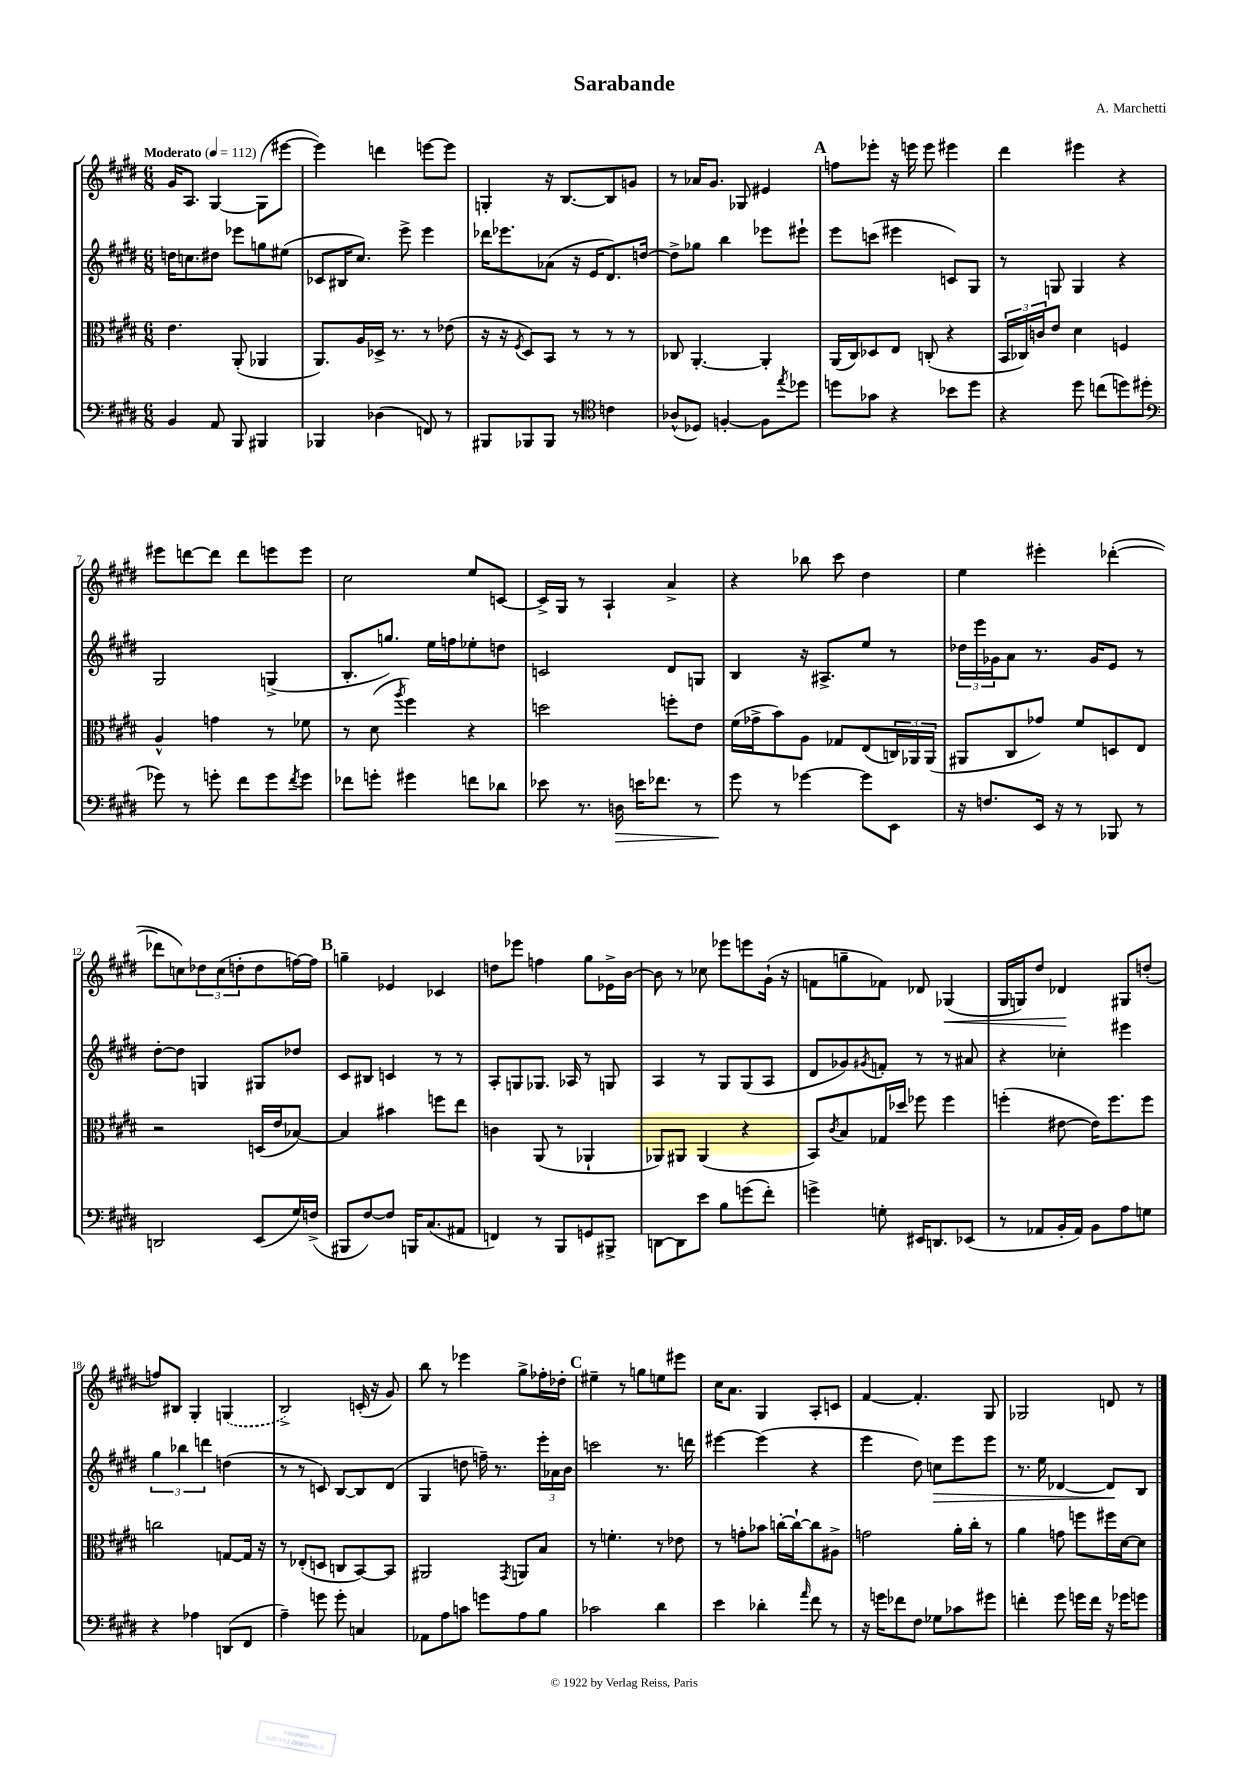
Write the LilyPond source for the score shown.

\header { title = "Sarabande" composer = "A. Marchetti" }
<<
\new StaffGroup <<
\new Staff = "s0" {
    \clef treble \key e \major \numericTimeSignature \time 6/8 \tempo "Moderato" 4 = 112
    gis'16 a8. gis4~ gis8( eis'''8~ |
    eis'''4) d'''4 e'''8~ e'''8 |
    g4-. r16 b8.~ b8 g'8 |
    r8 aes'16 gis'8. ges8 eis'4 |
    \mark \markup { \bold "A" } f''8 ees'''8-. r16 e'''16 e'''8 eis'''4 |
    dis'''4 eis'''4 r4 |
    eis'''8 d'''8~ d'''8 d'''8 e'''8 e'''8 |
    cis''2 e''8 c'8~ |
    c'16-> gis16 r8 a4-! a'4-> |
    r4 bes''8 cis'''8 dis''4 |
    e''4 eis'''4-. des'''4~-.( |
    des'''8 c''8) \tuplet 3/2 { des''8 c''8( d''8-. } d''8 f''16~) f''16 |
    \mark \markup { \bold "B" } g''4-- ees'4 ces'4 |
    d''8 ees'''8 f''4 gis''8 ees'16-> b'16~ |
    b'8 r8 ces''8 ees'''8 e'''8 gis'16-!( r16 |
    f'8 g''8-- fes'8) des'8 ges4\<( |
    gis16 g16) dis''8 des'4\! gis8 d''8-.( |
    f''8) bis8 gis4-. \once \slurDashed g4( |
    b2->) c'16-.( r16 gis'8) |
    b''8 r8 ees'''4 gis''8-> fes''16-. des''16-. |
    \mark \markup { \bold "C" } eis''4-- r8 g''8 e''8 eis'''8 |
    cis''16 a'8. gis4 a8-. c'8 |
    fis'4~ fis'4.-. gis8 |
    ges2 d'8 r8 \bar "|." |
}
\new Staff = "s1" {
    \clef treble \key e \major \numericTimeSignature \time 6/8
    d''16 c''8. dis''8 ees'''8 g''8 eis''8( |
    ces'8 bis16 cis''8.) e'''8-> e'''4 |
    des'''16 ees'''8. aes'8( r16 e'16 dis'8.) d''16~ |
    d''8-> ges''8 b''4 ees'''8 eis'''8-! |
    \mark \markup { \bold "A" } e'''8 c'''8( eis'''4 c'8) gis8 |
    r8 g8 g4 r4 |
    gis2 g4->( |
    b8.-. g''8.) e''16 f''16 ees''8-. d''8 |
    c'2 dis'8 g8 |
    b4 r16 ais8.-> e''8 r8 |
    \tuplet 3/2 { des''16 e'''16 ges'16 } a'8 r8. ges'16 e'8 r8 |
    dis''8~-. dis''8 g4 gis8 des''8 |
    \mark \markup { \bold "B" } cis'8 bis8 c'4 r8 r8 |
    a8-. g8 ges8. aes16 r8 g8 |
    a4 r8 gis8 gis8( a8 |
    dis'8 ges'8) \acciaccatura { gis'8 } f'8-. r8 r8 ais'8 |
    r4 ces''4-. eis'''4 |
    \tuplet 3/2 { gis''4 bes''4 d'''4 } d''4( |
    r8 r8 c'8) b8~ b8 dis'8( |
    gis4 d''8 f''16--) r8. \tuplet 3/2 { e'''16-. aes'16 b'16 } |
    \mark \markup { \bold "C" } c'''2 r8. d'''16 |
    eis'''4~ eis'''4( r4 |
    e'''4 dis''8) c''8\> e'''8 e'''8 |
    r8. e''16 des'4~ des'8\! b8 \bar "|." |
}
\new Staff = "s2" {
    \clef alto \key e \major \numericTimeSignature \time 6/8
    e'4. a,8-.( aes,4 |
    a,8.) a16 des16-> r8. r8 ees'8( |
    r16 r16 \acciaccatura { fis8 } dis8) b,8 r8 r8 r8 |
    ces8 a,4.~-. a,4-. |
    \mark \markup { \bold "A" } a,16( cis16) des8 e8 c8-.( r4 |
    \tuplet 3/2 { b,16 ces16) c'16 } e'8 dis'4 f4 |
    a4-^ g'4 r8 fes'8 |
    r8 dis'8( \acciaccatura { a''8 } fis''4) r4 |
    d''2 f''8-. e'8 |
    fis'16( ges'16-> b'8) a8 ges8 e8( \tuplet 3/2 { c16) aes,16 aes,16( } |
    ais,8 cis8 ges'8) fis'8 d8 e8 |
    r2 d16( e'16 bes8~) |
    \mark \markup { \bold "B" } bes4 bis'4 f''8 e''8 |
    c'4 a,8( r8 aes,4-! |
    aes,8) ais,8 ais,4( r4 |
    b,8) \acciaccatura { cis'8 } b8 ges16 des''16 fes''8 fes''4 |
    f''4-.( eis'8~ eis'16) f''8. f''8 |
    c''2 g8~ g16 r16 |
    r8 ees8-.( d8 c8 b,8~) b,8 |
    ais,2 \acciaccatura { gis,8 } a,8 b8 |
    \mark \markup { \bold "C" } r8 f'4.-. r8 ees'8 |
    r8 g'8-. bes'8 c''16~-. c''16~-! c''8 ais8-> |
    g'2 a'16-. cis''16-. r8 |
    a'4 g'8 f''8 fis''16 dis'16~ dis'8 \bar "|." |
}
\new Staff = "s3" {
    \clef bass \key e \major \numericTimeSignature \time 6/8
    b,4 a,8 b,,8 bis,,4 |
    bes,,4 des4( f,8) r8 |
    bis,,8 bes,,8 bes,,8 r8 \clef tenor c'4 |
    aes8-^( des8) f4~-. f8 \acciaccatura { e''8 } des''8 |
    \mark \markup { \bold "A" } d''8 ges'8 r4 bes'8 d''8 |
    r4 dis''8 c''8( d''8) dis''8( |
    \clef bass ges'8) r8 g'8-. fis'8 g'8 \acciaccatura { fis'8 } g'8 |
    fes'8 g'8-. gis'4 f'8 des'8 |
    ees'8 r8. d16\> e'16 fes'8. r8 |
    gis'8\! r8 ges'4~ ges'8 e,8 |
    r16 f8. e,16 r16 r8 bes,,8 r8 |
    d,2 e,8( gis16) f16->( |
    \mark \markup { \bold "B" } bis,,8 fis8~) fis8 b,,16 cis8.( ais,8 |
    f,4) r8 b,,8 g,8 bis,,8-> |
    d,8~ d,8 e'8 b8 g'8( fis'8-.) |
    g'4-> g8-. eis,16 d,8. ees,8( |
    r8 aes,8 b,16-. aes,16) b,8 a8 g8 |
    r4 aes4 d,8( fis,8 |
    a4--) g'8 g'8-. c4 |
    aes,8 a8 c'8 g'8 a8 b8 |
    \mark \markup { \bold "C" } ces'2 dis'4 |
    e'4 des'4-. \grace { a'16 } fis'8 r8 |
    r16 g'16 fes'8 fis8 ges8 ces'8 gis'8 |
    f'4-. gis'8 g'16 f'16 r16 ges'16 g'8 \bar "|." |
}
>>
>>
